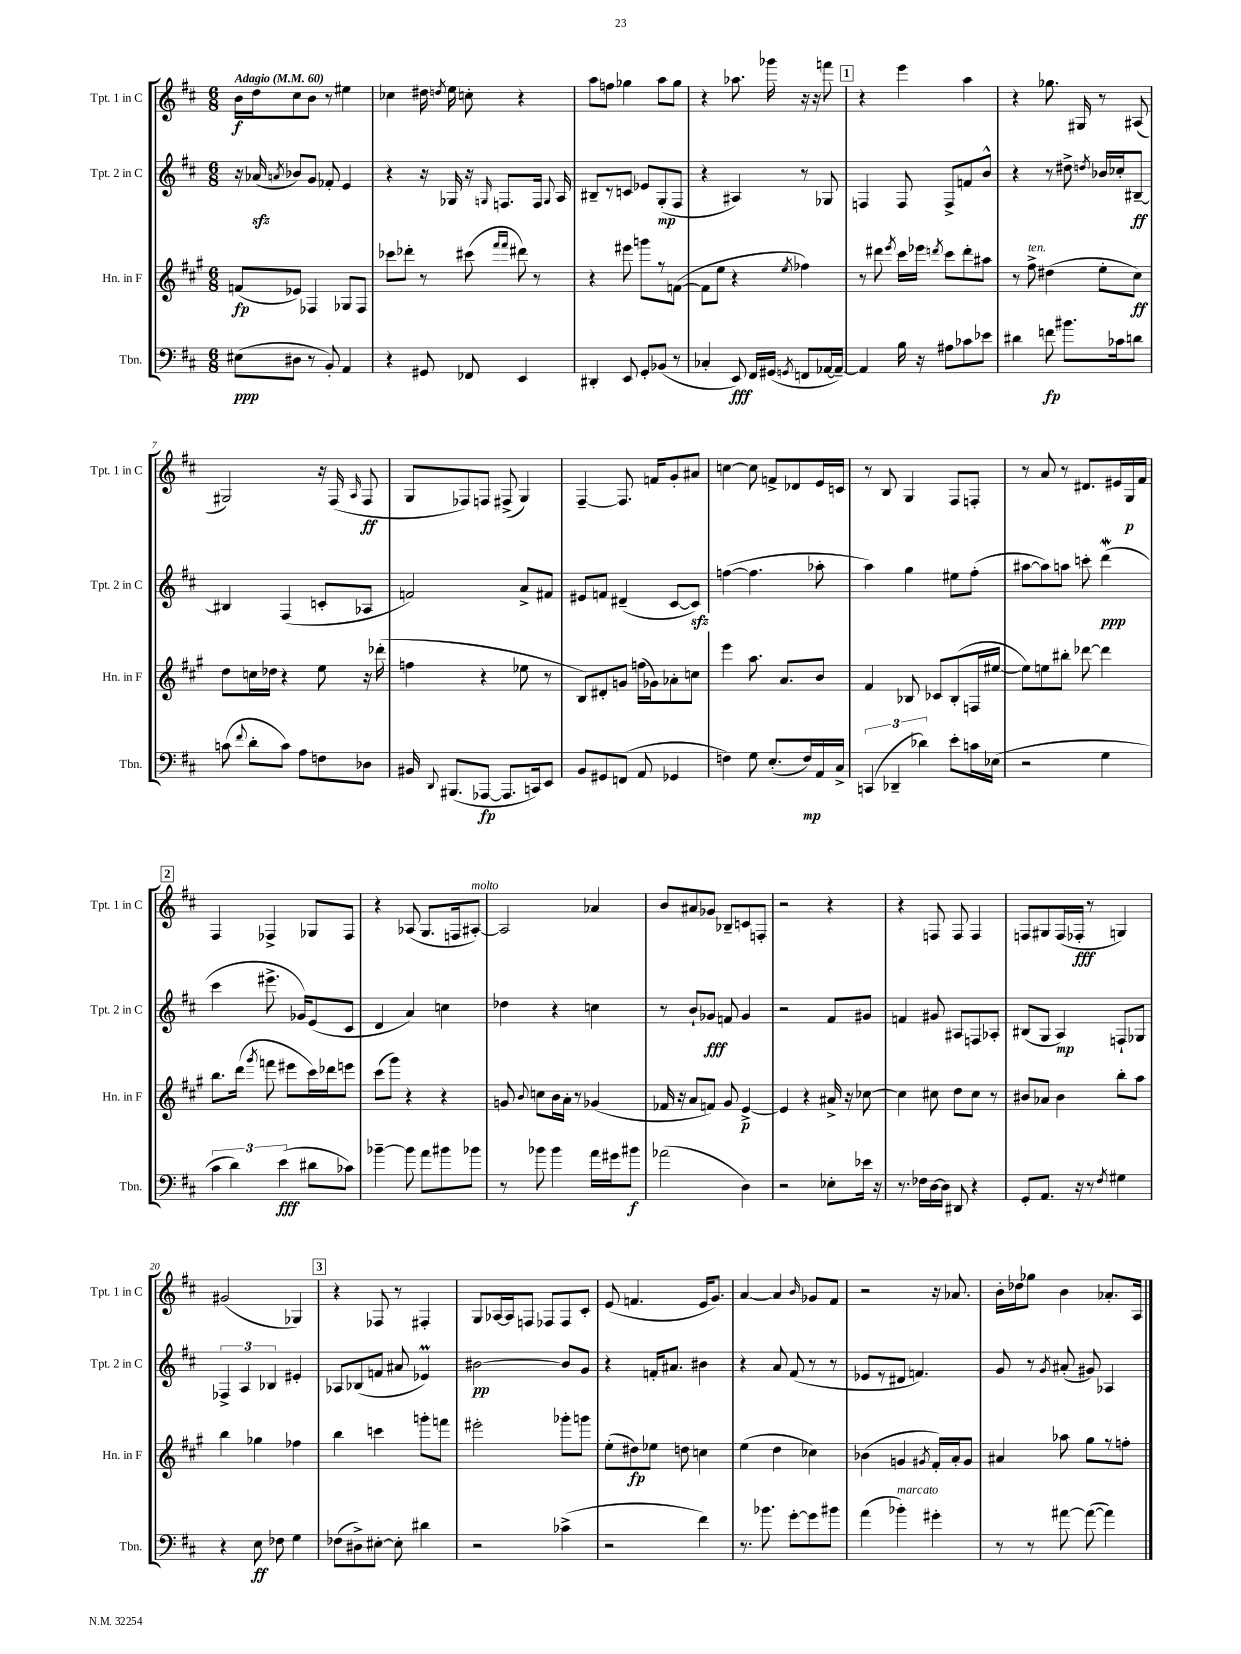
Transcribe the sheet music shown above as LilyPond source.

<<
\new StaffGroup <<
\new Staff = "s0" \with { instrumentName = "Tpt. 1 in C" shortInstrumentName = "Tpt. 1 in C" } {
    \clef treble \key d \major \numericTimeSignature \time 6/8 \tempo "Adagio" 4 = 60
    \autoBeamOff b'16[\f d''16 cis''8 b'8] r8 eis''4 |
    ces''4 dis''16 \acciaccatura { d''8 } e''16 c''8-. r4 |
    a''8[ f''8] ges''4 a''8[ ges''8] |
    r4 aes''8. ges'''16 r16 r16 f'''8 |
    \mark \markup { \box "1" } r4 e'''4 a''4 |
    r4 ges''8. gis16 r8 ais8( |
    gis2) r16 fis16( \grace { a16 } fis8\ff |
    g8[ fes8) f8] fis8->( g4) |
    fis4~-- fis8. f'16[ g'8-. ais'8] |
    c''4~ c''8 f'8[-> des'8 e'16 c'16] |
    r8 b8 g4 fis8[ f8]-. |
    r8 a'8 r8 dis'8.[ eis'16 g16\p fis'16] |
    \mark \markup { \box "2" } fis4 fes4-> ges8[ fes8] |
    r4 aes8( g8.[ f16 ais8]~-.^\markup { \italic "molto" }) |
    ais2 aes'4 |
    b'8[ ais'8 ges'8] bes8[-- c'8 f8]-. |
    r2 r4 |
    r4 f8 f8 f4 |
    f8[ gis8 f16( fes16]-.\fff r8 g4) |
    gis'2( ges4) |
    \mark \markup { \box "3" } r4 fes8 r8 fis4-. |
    g8[ aes16~ aes16 f8] fes8[ fes8 cis'8]-. |
    e'8( f'4. e'16[ g'8.]) |
    a'4~ a'4 \grace { b'16 } ges'8[ fis'8] |
    r2 r16 aes'8. |
    b'16[-. des''16 ges''8] b'4 aes'8.[-. a16] \bar "|." |
}
\new Staff = "s1" \with { instrumentName = "Tpt. 2 in C" shortInstrumentName = "Tpt. 2 in C" } {
    \clef treble \key d \major \numericTimeSignature \time 6/8
    \autoBeamOff r16 aes'16\sfz( \acciaccatura { a'8 } bes'8[) g'8] fes'8-. e'4 |
    r4 r16 ges16 r16 \grace { g16 } f8.[ f16] \appoggiatura { g8 } a16 |
    bis8[-- r8 c'8] ees'8[ g8-.\mp( fis8] |
    r4 ais4) r8 ges8 |
    \mark \markup { \box "1" } f4 f8 f8[-> f'8 b'8]-^ |
    r4 r8 dis''8-> \acciaccatura { d''8 } bes'16[ ces''16-. bis8]~--\ff |
    bis4 fis4( c'8[-. aes8] |
    f'2) a'8[-> fis'8] |
    eis'8[ f'8] dis'4--( cis'8[~ cis'8]\sfz) |
    f''4~( f''4. aes''8-. |
    a''4) g''4 eis''8[ fis''8]-.( |
    ais''8[~ ais''8) a''8] c'''8-. d'''4\mordent\ppp( |
    \mark \markup { \box "2" } cis'''4 eis'''8.-> ges'16[) e'8( cis'8] |
    d'4 a'4) c''4 |
    des''4 r4 c''4 |
    r8 b'8[-! ges'8]\fff f'8 ges'4 |
    r2 fis'8[ gis'8] |
    f'4 gis'8 ais8[ f8 aes8]-. |
    bis8[( g8] a4\mp) f8[-! ges8] |
    \tuplet 3/2 { fes4-> a4 bes4 } eis'4-. |
    \mark \markup { \box "3" } aes8[ bes8( f'8] ais'8 ees'4\prall) |
    bis'2~\pp bis'8[ g'8] |
    r4 f'16[-. ais'8.] bis'4 |
    r4 a'8 fis'8( r8 r8 |
    ees'8[ r8 dis'8] f'4.) |
    g'8 r8 \acciaccatura { g'8 } ais'8-.( gis'8) aes4 \bar "|." |
}
\new Staff = "s2" \with { instrumentName = "Hn. in F" shortInstrumentName = "Hn. in F" } {
    \clef treble \key a \major \numericTimeSignature \time 6/8
    \autoBeamOff f'8[\fp( ees'8]) fes4 ges8[ fes8] |
    ces'''8[ des'''8]-. r8 cis'''8( \grace { fis'''16[ fis'''16] } dis'''8) r8 |
    r4 eis'''8 g'''8[ r8 f'8]~( |
    f'8[ e''8] r4 \acciaccatura { e''8 } fes''4) |
    \mark \markup { \box "1" } r8 dis'''8 \acciaccatura { e'''8 } cis'''16[ ees'''16] \acciaccatura { d'''8 } cis'''8[ d'''8-. ais''8] |
    r8 fis''8->^\markup { \italic "ten." } dis''4( e''8[-. cis''8]\ff) |
    d''8[ c''16 des''16] r4 e''8 r16 des'''16-.( |
    f''4 r4 ees''8 r8 |
    b8[) dis'8-. g'8] f''16[( ges'16) aes'8-. c''8] |
    e'''4 a''8. a'8.[ b'8] |
    fis'4 bes8 ces'8[ bes8-.( f16 eis''16]~ |
    eis''8[) e''8 bis''8]-. des'''8~ des'''4 |
    \mark \markup { \box "2" } b''8.[ d'''16]( \acciaccatura { gis'''8 } f'''8 eis'''8[ cis'''16) des'''16 e'''8] |
    cis'''8[( gis'''8]) r4 r4 |
    g'8 \appoggiatura { b'8 } c''8[ b'16 a'16]-. r8 ges'4( |
    fes'16 r16 a'8[ f'8]) gis'8 e'4~->\p |
    e'4 r4 ais'16-> r16 ces''8~ |
    ces''4 cis''8 d''8[ cis''8] r8 |
    bis'8[ aes'8] bis'4 b''8[-. a''8] |
    b''4 ges''4 fes''4 |
    \mark \markup { \box "3" } b''4 c'''4 g'''8[-. f'''8] |
    eis'''2-. ges'''8[-. g'''8] |
    e''8[-.( dis''8\fp) ees''8] d''8 c''4 |
    e''4( d''4 ces''4) |
    bes'4( g'4 \acciaccatura { gis'8 } fis'16[-.) a'16-. gis'8] |
    ais'4 aes''8 gis''8[ r8 f''8]-. \bar "|." |
}
\new Staff = "s3" \with { instrumentName = "Tbn." shortInstrumentName = "Tbn." } {
    \clef bass \key d \major \numericTimeSignature \time 6/8
    \autoBeamOff eis8[\ppp( dis8] r8 b,8-.) a,4 |
    r4 gis,8 fes,8 e,4 |
    dis,4-. e,8 g,8[-. bes,8]( r8 |
    ces4-. e,8\fff) fis,16[ gis,16]( \acciaccatura { g,8 } f,8[ aes,16~ aes,16]~--) |
    \mark \markup { \box "1" } aes,4 b16 r16 ais8[ ces'8 ees'8] |
    dis'4 f'8\fp bis'8.[ ces'16 d'8] |
    c'8( \appoggiatura { fis'8 } d'8[-. c'8]) a8[ f8 des8] |
    bis,16 \appoggiatura { d,8 } bis,,8.[( aes,,8]~\fp aes,,8.[ c,16) e,8] |
    b,8[ gis,8 f,8]( a,8 ges,4 |
    f4) g8 e8.[-.( f16\mp) a,16 cis16]-> |
    \tuplet 3/2 { c,4( des,4-- des'4) } e'8[-. c'16 ees16]( |
    r2 g4 |
    \mark \markup { \box "2" } \tuplet 3/2 { cis'4 d'4) e'4\fff( } dis'8[ ces'8]) |
    bes'4~-- bes'8 a'8[ bis'8 bes'8] |
    r8 bes'8 bes'4 a'16[ gis'16 bis'8]\f |
    aes'2( d4) |
    r2 ees8[-. ees'16] r16 |
    r8. fes16[ d16~ d16] dis,8 r4 |
    g,8[-. a,8.] r16 r8 \acciaccatura { fis8 } gis4 |
    r4 e8\ff fes8 g4 |
    \mark \markup { \box "3" } fes8[( dis8->) eis8]~-. eis8-. dis'4 |
    r2 ces'4->( |
    r2 fis'4) |
    r8. bes'8. g'8[~-. g'8 bis'8] |
    a'4( bes'4-.^\markup { \italic "marcato" }) gis'4-. |
    r8 r8 ais'8~ ais'8~( ais'4) \bar "|." |
}
>>
>>
